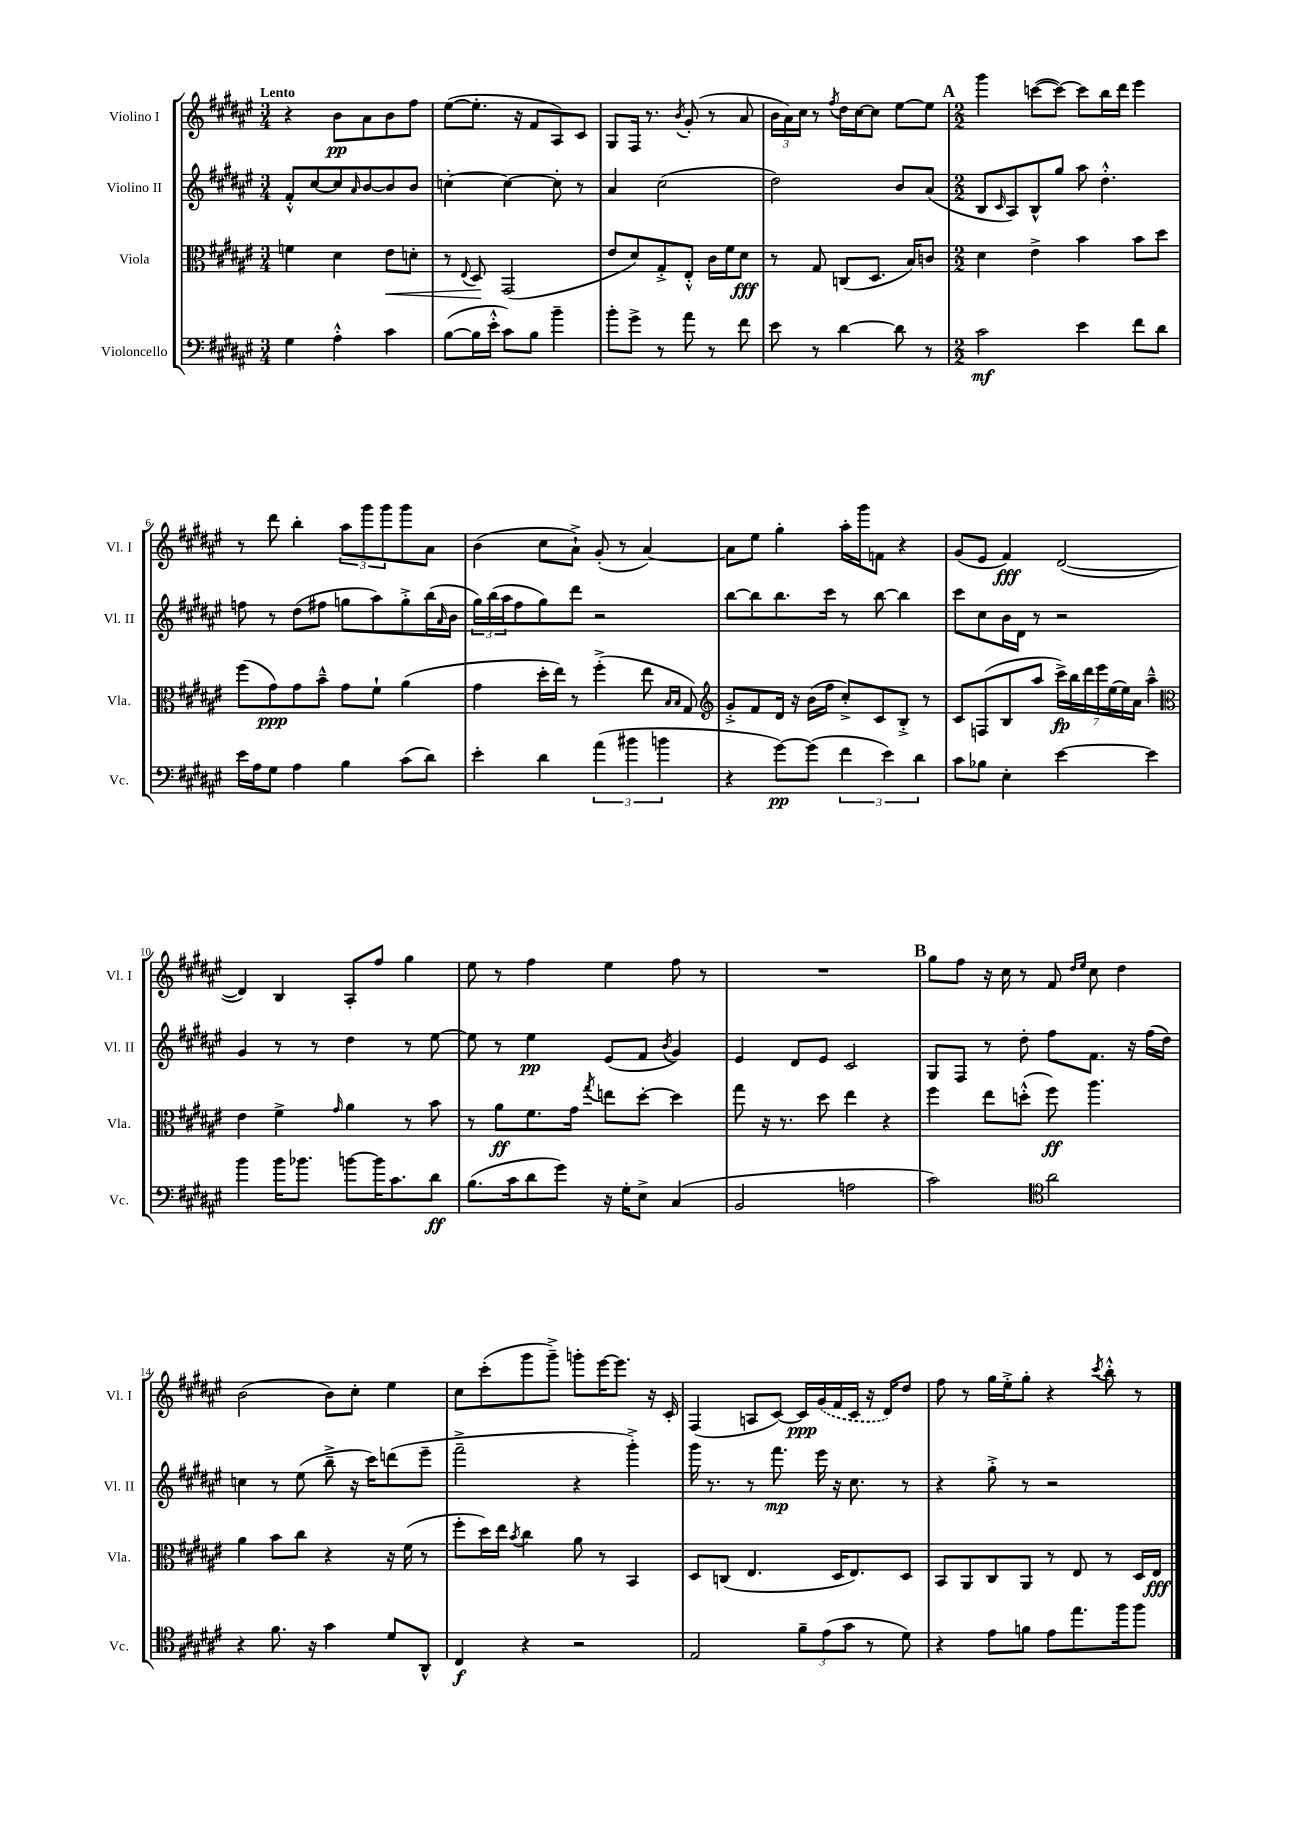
<<
\new StaffGroup <<
\new Staff = "s0" \with { instrumentName = "Violino I" shortInstrumentName = "Vl. I" } {
    \clef treble \key fis \major \numericTimeSignature \time 3/4 \tempo "Lento"
    r4 b'8\pp ais'8 b'8 fis''8 |
    eis''8~( eis''8.-. r16 fis'8 ais8) cis'8 |
    gis8 fis16 r8. \acciaccatura { b'8 } gis'8-.( r8 ais'8 |
    \tuplet 3/2 { b'16 ais'16) cis''16 } r8 \acciaccatura { fis''8 } dis''16 cis''16~ cis''8 eis''8~ eis''8 |
    \mark \markup { \bold "A" } \numericTimeSignature \time 2/2 gis'''4 c'''8~( c'''8~) c'''8 b''16 dis'''16 eis'''4 |
    r8 dis'''8 b''4-. \tuplet 3/2 { ais''8 gis'''8 gis'''8 } gis'''8 ais'8 |
    b'4( cis''8 ais'8-!->) gis'8-.( r8 ais'4~) |
    ais'8 eis''8 gis''4-. ais''16-. gis'''16 f'8 r4 |
    gis'8( eis'8 fis'4\fff) dis'2~( |
    dis'4) b4 ais8-. fis''8 gis''4 |
    eis''8 r8 fis''4 eis''4 fis''8 r8 |
    R1 |
    \mark \markup { \bold "B" } gis''8 fis''8 r16 cis''16 r8 fis'8 \grace { dis''16 eis''16 } cis''8 dis''4 |
    b'2( b'8) cis''8-. eis''4 |
    cis''8 cis'''8-.( gis'''8 gis'''8--->) g'''8-. eis'''16~ eis'''8. r16 cis'16-. |
    fis4( a8 cis'8~) cis'16\ppp \once \slurDashed gis'16( fis'16 cis'16 r16 dis'16) dis''8 |
    fis''8 r8 gis''16 eis''16-.-> gis''8-. r4 \acciaccatura { cis'''8 } b''8-.-^ r8 \bar "|." |
}
\new Staff = "s1" \with { instrumentName = "Violino II" shortInstrumentName = "Vl. II" } {
    \clef treble \key fis \major \numericTimeSignature \time 3/4
    fis'8-.-^ cis''8~ cis''8 \grace { ais'16 } b'8~ b'8 b'8 |
    c''4~-. c''4~ c''8-. r8 |
    ais'4 cis''2( |
    dis''2) b'8 ais'8( |
    \mark \markup { \bold "A" } \numericTimeSignature \time 2/2 b8 \grace { cis'16 } ais8) b8-^ gis''8 ais''8 dis''4.-.-^ |
    f''8 r8 dis''8( fis''8 g''8 ais''8) g''8-.-> b''16( \grace { ais'16 } b'16 |
    \tuplet 3/2 { gis''16) b''16( ais''16 } fis''8 gis''8) dis'''8 r2 |
    b''8~ b''8 b''8. cis'''16 r8 b''8~ b''4 |
    cis'''8 cis''8 b'16 dis'16 r8 r2 |
    gis'4 r8 r8 dis''4 r8 eis''8~ |
    eis''8 r8 eis''4\pp eis'8( fis'8 \acciaccatura { b'8 } gis'4) |
    eis'4 dis'8 eis'8 cis'2 |
    \mark \markup { \bold "B" } gis8 fis8 r8 dis''8-. fis''8 fis'8. r16 fis''16( dis''16) |
    c''4 r8 eis''8( b''8---> r16 cis'''16) d'''8( eis'''8-- |
    fis'''2---> r4 gis'''4-.->) |
    gis'''16 r8. r8 fis'''8.\mp eis'''16 r16 cis''8. r8 |
    r4 gis''8-.-> r8 r2 \bar "|." |
}
\new Staff = "s2" \with { instrumentName = "Viola" shortInstrumentName = "Vla." } {
    \clef alto \key fis \major \numericTimeSignature \time 3/4
    f'4 dis'4 eis'8\< d'8-. |
    r8 \appoggiatura { eis8 } dis8\! gis,2( |
    eis'8 dis'8) gis8-.-> eis8-.-^ cis'16 fis'16 dis'8\fff |
    r8 gis8 c8( dis8. b16) c'8 |
    \mark \markup { \bold "A" } \numericTimeSignature \time 2/2 dis'4 eis'4-> b'4 b'8 dis''8 |
    fis''8( gis'8\ppp) gis'8 b'8---^ gis'8 fis'8-! ais'4( |
    gis'4 dis''16-. eis''16) r8 fis''4-.->( eis''8 \grace { b16 b16 } gis8) |
    \clef treble gis'8-.-> fis'8 dis'16 r16 b'16( fis''16 cis''8-.->) cis'8 b8-.-> r8 |
    cis'8 f8( b8 ais''8 \tuplet 7/4 { cis'''16->\fp) b''16 dis'''16 eis'''16 eis''16( eis''16) ais'16 } ais''4---^ |
    \clef alto eis'4 fis'4-> \grace { gis'16 } ais'4 r8 b'8 |
    r8 ais'8\ff fis'8. gis'16 \acciaccatura { gis''8 } e''8 dis''8~-. dis''4 |
    gis''8 r16 r8. dis''8 eis''4 r4 |
    \mark \markup { \bold "B" } fis''4 eis''8 d''8-.-^( fis''8\ff) ais''4. |
    ais'4 b'8 cis''8 r4 r16 fis'16( r8 |
    fis''8-. dis''16) eis''16 \acciaccatura { b'8 } cis''4 ais'8 r8 b,4 |
    dis8 c8( eis4. dis16 eis8.) dis8 |
    b,8 ais,8 cis8 ais,8 r8 eis8 r8 dis16 eis16\fff \bar "|." |
}
\new Staff = "s3" \with { instrumentName = "Violoncello" shortInstrumentName = "Vc." } {
    \clef bass \key fis \major \numericTimeSignature \time 3/4
    gis4 ais4-.-^ cis'4 |
    b8~( b16 eis'16-.-^ cis'8) b8 b'4-- |
    b'8-. gis'8-> r8 ais'8 r8 fis'8 |
    eis'8 r8 dis'4~ dis'8 r8 |
    \mark \markup { \bold "A" } \numericTimeSignature \time 2/2 cis'2\mf eis'4 fis'8 dis'8 |
    eis'16 ais16 gis8 ais4 b4 cis'8( dis'8) |
    eis'4-. dis'4 \tuplet 3/2 { ais'4( bis'4 b'4 } |
    r4 gis'8~\pp) gis'8( \tuplet 3/2 { fis'4 eis'4) dis'4 } |
    cis'8 bes8 eis4-. eis'4~ eis'4 |
    b'4 b'16 bes'8. b'8~ b'16 cis'8. dis'8\ff |
    b8.( cis'16 dis'8 gis'8) r16 gis16-. eis8-> cis4( |
    b,2 a2 |
    \mark \markup { \bold "B" } cis'2) \clef tenor ais'2 |
    r4 fis'8. r16 gis'4 dis'8 ais,8-^ |
    cis4\f r4 r2 |
    eis2 \tuplet 3/2 { fis'8-- eis'8( gis'8 } r8 dis'8) |
    r4 eis'8 f'8 eis'8 eis''8. fis''16 fis''8 \bar "|." |
}
>>
>>
